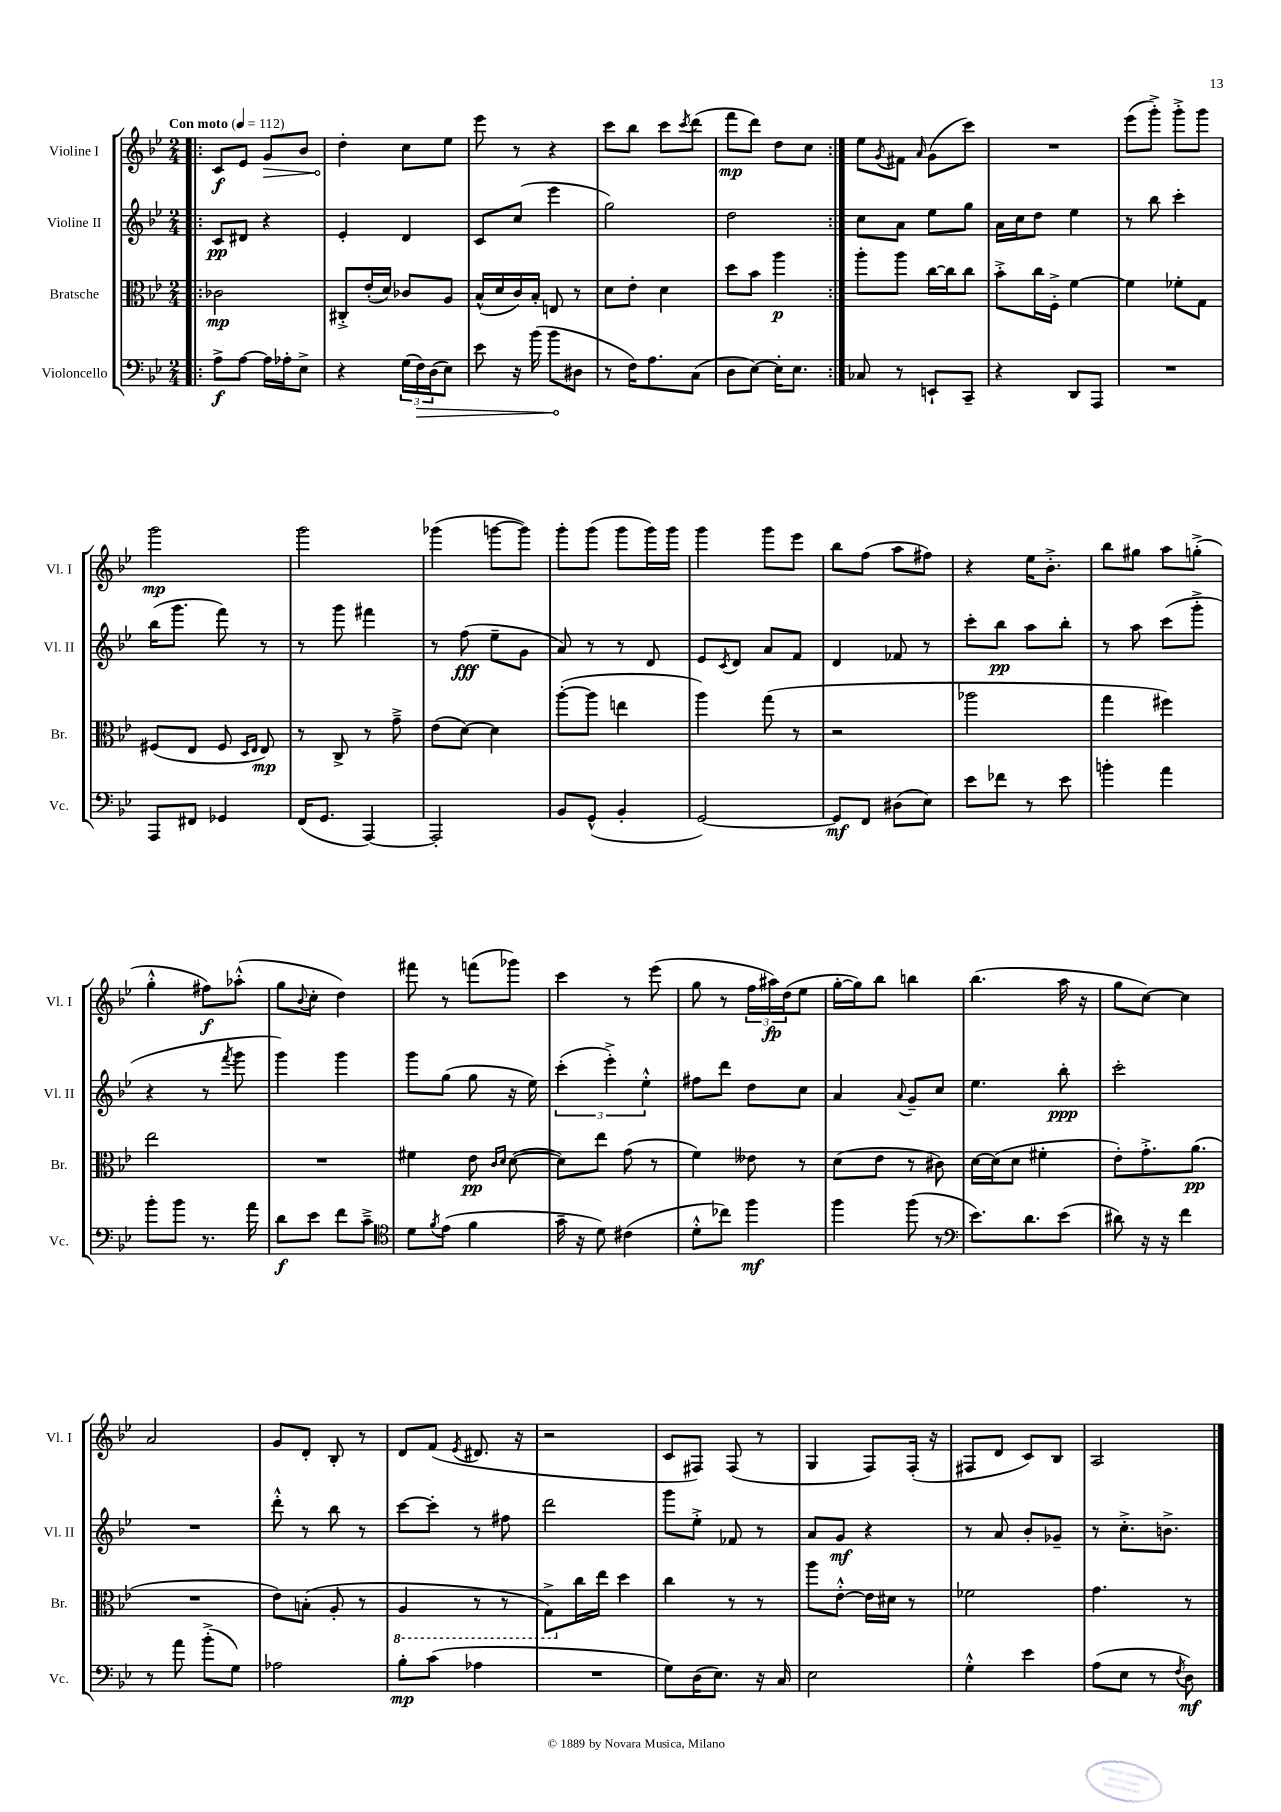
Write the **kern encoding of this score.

**kern	**dynam	**kern	**dynam	**kern	**dynam	**kern	**dynam
*part4	*part4	*part3	*part3	*part2	*part2	*part1	*part1
*staff4	*staff4	*staff3	*staff3	*staff2	*staff2	*staff1	*staff1
*I"Violoncello	*	*I"Bratsche	*	*I"Violine II	*	*I"Violine I	*
*I'Vc.	*	*I'Br.	*	*I'Vl. II	*	*I'Vl. I	*
*clefF4	*	*clefC3	*	*clefG2	*	*clefG2	*
*k[b-e-]	*	*k[b-e-]	*	*k[b-e-]	*	*k[b-e-]	*
*M2/4	*	*M2/4	*	*M2/4	*	*M2/4	*
*MM112	*	*MM112	*	*MM112	*	*MM112	*
=1!|:	=1!|:	=1!|:	=1!|:	=1!|:	=1!|:	=1!|:	=1!|:
!	!	!	!	!	!	!LO:TX:a:B:t=Con moto	!
8A^\L	f	2c-X\	mp	8c/L	pp	8c/L	f
[8A\J	.	.	.	8d#X/J	.	8e-/J	.
!	!	!	!	!	!	!	!LO:HP:b
16A\LL]	.	.	.	4r	.	8g/L	>
16A-X'\J	.	.	.	.	.	.	.
8E-^\J	.	.	.	.	.	8b-/J	.
=2	=2	=2	=2	=2	=2	=2	=2
4r	.	8C#X'^/L	.	4e-'/	.	4dd'\	.
.	.	(16e-'/L	.	.	.	.	.
.	.	16d/JJ)	.	.	.	.	.
(24G\LL	.	8c-X/L	.	4d/	.	8cc\L	]
!	!LO:HP:b	!	!	!	!	!	!
24F\)	>	.	.	.	.	.	.
(24D\J	.	.	.	.	.	.	.
8E-\J)	.	8A/J	.	.	.	8ee-\J	.
=3	=3	=3	=3	=3	=3	=3	=3
8e-\	.	(16B-^^/LL	.	8c/L	.	8eee-\	.
.	.	16d/	.	.	.	.	.
16r	.	16c/)	.	(8cc/J	.	8r	.
(16b-\	.	16B-'/JJ	.	.	.	.	.
8b-\L	.	8En/	.	4eee-\	.	4r	.
8D#X\J	]	8r	.	.	.	.	.
=4	=4	=4	=4	=4	=4	=4	=4
8r	.	8d\L	.	2gg\)	.	8ccc\L	.
16F\KL)	.	8e-'\J	.	.	.	8bb-\J	.
8.A\	.	.	.	.	.	.	.
.	.	4d\	.	.	.	8ccc\L	.
.	.	.	.	.	.	8qccc/	.
(8C\J	.	.	.	.	.	(8ddd\J	.
=5	=5	=5	=5	=5	=5	=5	=5
8D\L	.	8dd\L	.	2dd\	.	8fff\L	mp
[8E-\J)	.	8b-\J	.	.	.	8ddd\J)	.
16E-'\KL]	.	4aa\	p	.	.	8dd\L	.
8.E-\J	.	.	.	.	.	.	.
.	.	.	.	.	.	8cc\J	.
=6:|!	=6:|!	=6:|!	=6:|!	=6:|!	=6:|!	=6:|!	=6:|!
8C-X/	.	8aa'\L	.	8cc\L	.	8ee-\L	.
.	.	.	.	.	.	8qg/	.
8r	.	8aa\J	.	8a\J	.	8f#X\J	.
.	.	.	.	.	.	16qqa/	.
8EEn`/L	.	[16cc\LL	.	8ee-\L	.	(8g\L	.
.	.	16cc\J]	.	.	.	.	.
8CC~/J	.	8cc\J	.	8gg\J	.	8ccc\J)	.
=7	=7	=7	=7	=7	=7	=7	=7
4r	.	8b-'^\L	.	16a\LL	.	2r	.
.	.	.	.	16cc\J	.	.	.
.	.	16cc\L	.	8dd\J	.	.	.
.	.	16F'^\JJ	.	.	.	.	.
8DD/L	.	[4f\	.	4ee-\	.	.	.
8AAA/J	.	.	.	.	.	.	.
=8	=8	=8	=8	=8	=8	=8	=8
2r	.	4f\]	.	8r	.	(8eee-\L	.
.	.	.	.	8bb-\	.	8ggg'^\J)	.
.	.	8f-X'\L	.	4ccc'\	.	8ggg'^\L	.
.	.	8G\J	.	.	.	8ggg\J	.
!!LO:LB:g=z
=9	=9	=9	=9	=9	=9	=9	=9
8AAA/L	.	(8F#X/L	.	(16bb-\KL	.	2ggg\	mp
.	.	.	.	8.ggg\J	.	.	.
8FF#X/J	.	8E-/J	.	.	.	.	.
4GG-X/	.	8F#/	.	8fff\)	.	.	.
.	.	16qqD/LL	.	.	.	.	.
.	.	16qqE-/JJ	.	.	.	.	.
.	.	8E-/)	mp	8r	.	.	.
=10	=10	=10	=10	=10	=10	=10	=10
(16FF/KL	.	8r	.	8r	.	2ggg\	.
8.GG/J	.	.	.	.	.	.	.
.	.	8C^/	.	8ggg\	.	.	.
[4AAA/)	.	8r	.	4fff#X\	.	.	.
.	.	8g~^\	.	.	.	.	.
=11	=11	=11	=11	=11	=11	=11	=11
2AAA'/]	.	(8e-\L	.	8r	.	(4ggg-X\	.
.	.	[8d\J)	.	(8ff\	fff	.	.
.	.	4d\]	.	8ee-~\L	.	[8gggn\L	.
.	.	.	.	8g\J	.	8ggg\J])	.
=12	=12	=12	=12	=12	=12	=12	=12
8BB-/L	.	([8aa'\L	.	8a/)	.	8ggg'\L	.
(8GG^^/J	.	8aa\J]	.	8r	.	(8ggg\J	.
4BB-'/	.	4een\	.	8r	.	8ggg\L	.
.	.	.	.	8d/	.	16ggg\L)	.
.	.	.	.	.	.	16ggg\JJ	.
=13	=13	=13	=13	=13	=13	=13	=13
[2GG/)	.	4aa\)	.	8e-/L	.	4ggg\	.
.	.	.	.	8qc/	.	.	.
.	.	.	.	8d/J	.	.	.
.	.	(8gg\	.	8a/L	.	8ggg\L	.
.	.	8r	.	8f/J	.	8eee-\J	.
=14	=14	=14	=14	=14	=14	=14	=14
8GG/L]	mf	2r	.	4d/	.	8bb-\L	.
8FF/J	.	.	.	.	.	(8ff\J	.
(8D#X\L	.	.	.	8f-X/	.	8aa\L	.
8E-\J)	.	.	.	8r	.	8ff#X\J)	.
=15	=15	=15	=15	=15	=15	=15	=15
8e-\L	.	2aa-X\	.	8ccc'\L	.	4r	.
8f-X\J	.	.	.	8bb-\J	pp	.	.
8r	.	.	.	8aa\L	.	16ee-\KL	.
.	.	.	.	.	.	8.b-'^\J	.
8e-\	.	.	.	8bb-'\J	.	.	.
=16	=16	=16	=16	=16	=16	=16	=16
4bn'\	.	4gg\	.	8r	.	8bb-\L	.
.	.	.	.	8aa\	.	8gg#X\J	.
4a\	.	4ff#X\)	.	(8ccc\L	.	8aa\L	.
.	.	.	.	8ggg'^\J	.	(8ggn'^\J	.
!!LO:LB:g=z
=17	=17	=17	=17	=17	=17	=17	=17
8b-'\L	.	2ee-\	.	4r	.	4gg'^^\	.
8b-\J	.	.	.	.	.	.	.
8.r	.	.	.	8r	.	8ff#X\L)	f
.	.	.	.	8qfff/	.	.	.
.	.	.	.	8ggg\	.	(8aa-X'^^\J	.
16a\	.	.	.	.	.	.	.
=18	=18	=18	=18	=18	=18	=18	=18
8d\L	f	2r	.	4ggg\)	.	8gg\L	.
.	.	.	.	.	.	8qqb-/	.
8e-\J	.	.	.	.	.	8cc'\J	.
8f\L	.	.	.	4ggg\	.	4dd\)	.
8c~^\J	.	.	.	.	.	.	.
=19	=19	=19	=19	=19	=19	=19	=19
*clefC4	*	*	*	*	*	*	*
8d\L	.	4f#X\	.	8ggg\L	.	8fff#X\	.
8qf/	.	.	.	.	.	.	.
(8e-\J	.	.	.	(8gg\J	.	8r	.
4f\	.	8e-\	pp	8gg\	.	(8fffn\L	.
.	.	16qqc/LL	.	.	.	.	.
.	.	16qqd/JJ	.	.	.	.	.
.	.	([8d\	.	16r	.	8ggg-X\J)	.
.	.	.	.	16ee-\)	.	.	.
=20	=20	=20	=20	=20	=20	=20	=20
16g~\	.	8d\L])	.	(6ccc'\	.	4ccc\	.
16r	.	.	.	.	.	.	.
8d\)	.	8ee-\J	.	.	.	.	.
.	.	.	.	6eee-'^\)	.	.	.
(4c#X\	.	(8g\	.	.	.	8r	.
.	.	.	.	6ee-'^^\	.	.	.
.	.	8r	.	.	.	(8eee-\	.
=21	=21	=21	=21	=21	=21	=21	=21
8d'^^\L	.	4f\)	.	8ff#X\L	.	8gg\	.
8cc-X\J)	.	.	.	8ddd\J	.	8r	.
4ff\	mf	8e--X\	.	8dd\L	.	24ff\LL	.
.	.	.	.	.	.	24aa#X\)	fp
.	.	.	.	.	.	(24dd\J	.
.	.	8r	.	8cc\J	.	8ee-\J	.
=22	=22	=22	=22	=22	=22	=22	=22
4ff\	.	(8d\L	.	4a/	.	[16gg'\LL	.
.	.	.	.	.	.	16gg\J])	.
.	.	8e-\J	.	.	.	8bb-\J	.
.	.	.	.	8qqa/	.	.	.
(8ff\	.	8r	.	8g~/L	.	4bbn\	.
8r	.	8c#X\)	.	8cc/J	.	.	.
=23	=23	=23	=23	=23	=23	=23	=23
*clefF4	*	*	*	*	*	*	*
8.e-\L)	.	[16d\LL	.	4.ee-\	.	(4.bb-\	.
.	.	(16d\J]	.	.	.	.	.
.	.	8d\J	.	.	.	.	.
8.d\	.	.	.	.	.	.	.
.	.	4f#X'\	.	.	.	.	.
(8e-\J	.	.	.	8bb-'\	ppp	16aa\	.
.	.	.	.	.	.	16r	.
=24	=24	=24	=24	=24	=24	=24	=24
8d#X\)	.	8e-'\L)	.	2ccc'\	.	8gg\L	.
16r	.	8.g'^\	.	.	.	[8cc\J)	.
16r	.	.	.	.	.	.	.
4f\	.	.	.	.	.	4cc\]	.
.	.	(8.a\J	pp	.	.	.	.
!!LO:LB:g=z
=25	=25	=25	=25	=25	=25	=25	=25
8r	.	2r	.	2r	.	2a/	.
8a\	.	.	.	.	.	.	.
(8b-'^\L	.	.	.	.	.	.	.
8G\J)	.	.	.	.	.	.	.
=26	=26	=26	=26	=26	=26	=26	=26
2A-X\	.	8e-\L)	.	8ddd'^^\	.	8g/L	.
.	.	(8Bn'\J	.	8r	.	8d'/J	.
.	.	8A'/	.	8bb-\	.	8B-'/	.
.	.	8r	.	8r	.	8r	.
=27	=27	=27	=27	=27	=27	=27	=27
*	*	*8ba	*	*	*	*	*
8B-'\L	mp	4AA/	.	[8ccc\L	.	8d/L	.
(8c\J	.	.	.	8ccc'\J]	.	(8f/J	.
.	.	.	.	.	.	8qe-/	.
4A-X\	.	8r	.	8r	.	8.d#X/	.
.	.	8r	.	8ff#X\	.	.	.
.	.	.	.	.	.	16r	.
=28	=28	=28	=28	=28	=28	=28	=28
2r	.	8GG^\L)	.	2ddd\	.	2r	.
*	*	*X8ba	*	*	*	*	*
.	.	16cc\L	.	.	.	.	.
.	.	16ee-\JJ	.	.	.	.	.
.	.	4dd\	.	.	.	.	.
=29	=29	=29	=29	=29	=29	=29	=29
8G\L)	.	4cc\	.	8ggg\L	.	8c/L	.
(16D\K	.	.	.	8ee-'^\J	.	8F#X/J)	.
8.E-\J)	.	.	.	.	.	.	.
.	.	8r	.	8f-X/	.	(8F#/	.
16r	.	8r	.	8r	.	8r	.
16C/	.	.	.	.	.	.	.
=30	=30	=30	=30	=30	=30	=30	=30
2E-\	.	8aa\L	.	8a/L	.	4G/	.
.	.	[8e-'^^\J	.	8g/J	mf	.	.
.	.	16e-\LL]	.	4r	.	8F/L)	.
.	.	16d#X\JJ	.	.	.	.	.
.	.	8r	.	.	.	(16F'/Jk	.
.	.	.	.	.	.	16r	.
=31	=31	=31	=31	=31	=31	=31	=31
4G'^^\	.	2f-X\	.	8r	.	8F#X/L	.
.	.	.	.	8a/	.	8d/J	.
4e-\	.	.	.	8b-'/L	.	8c/L)	.
.	.	.	.	8g-X~/J	.	8B-/J	.
=32	=32	=32	=32	=32	=32	=32	=32
(8A\L	.	4.g\	.	8r	.	2A/	.
8E-\J	.	.	.	8.cc'^\L	.	.	.
8r	.	.	.	.	.	.	.
.	.	.	.	8.bn^\J	.	.	.
8qF/	.	.	.	.	.	.	.
8D\)	mf	8r	.	.	.	.	.
==	==	==	==	==	==	==	==
*-	*-	*-	*-	*-	*-	*-	*-
